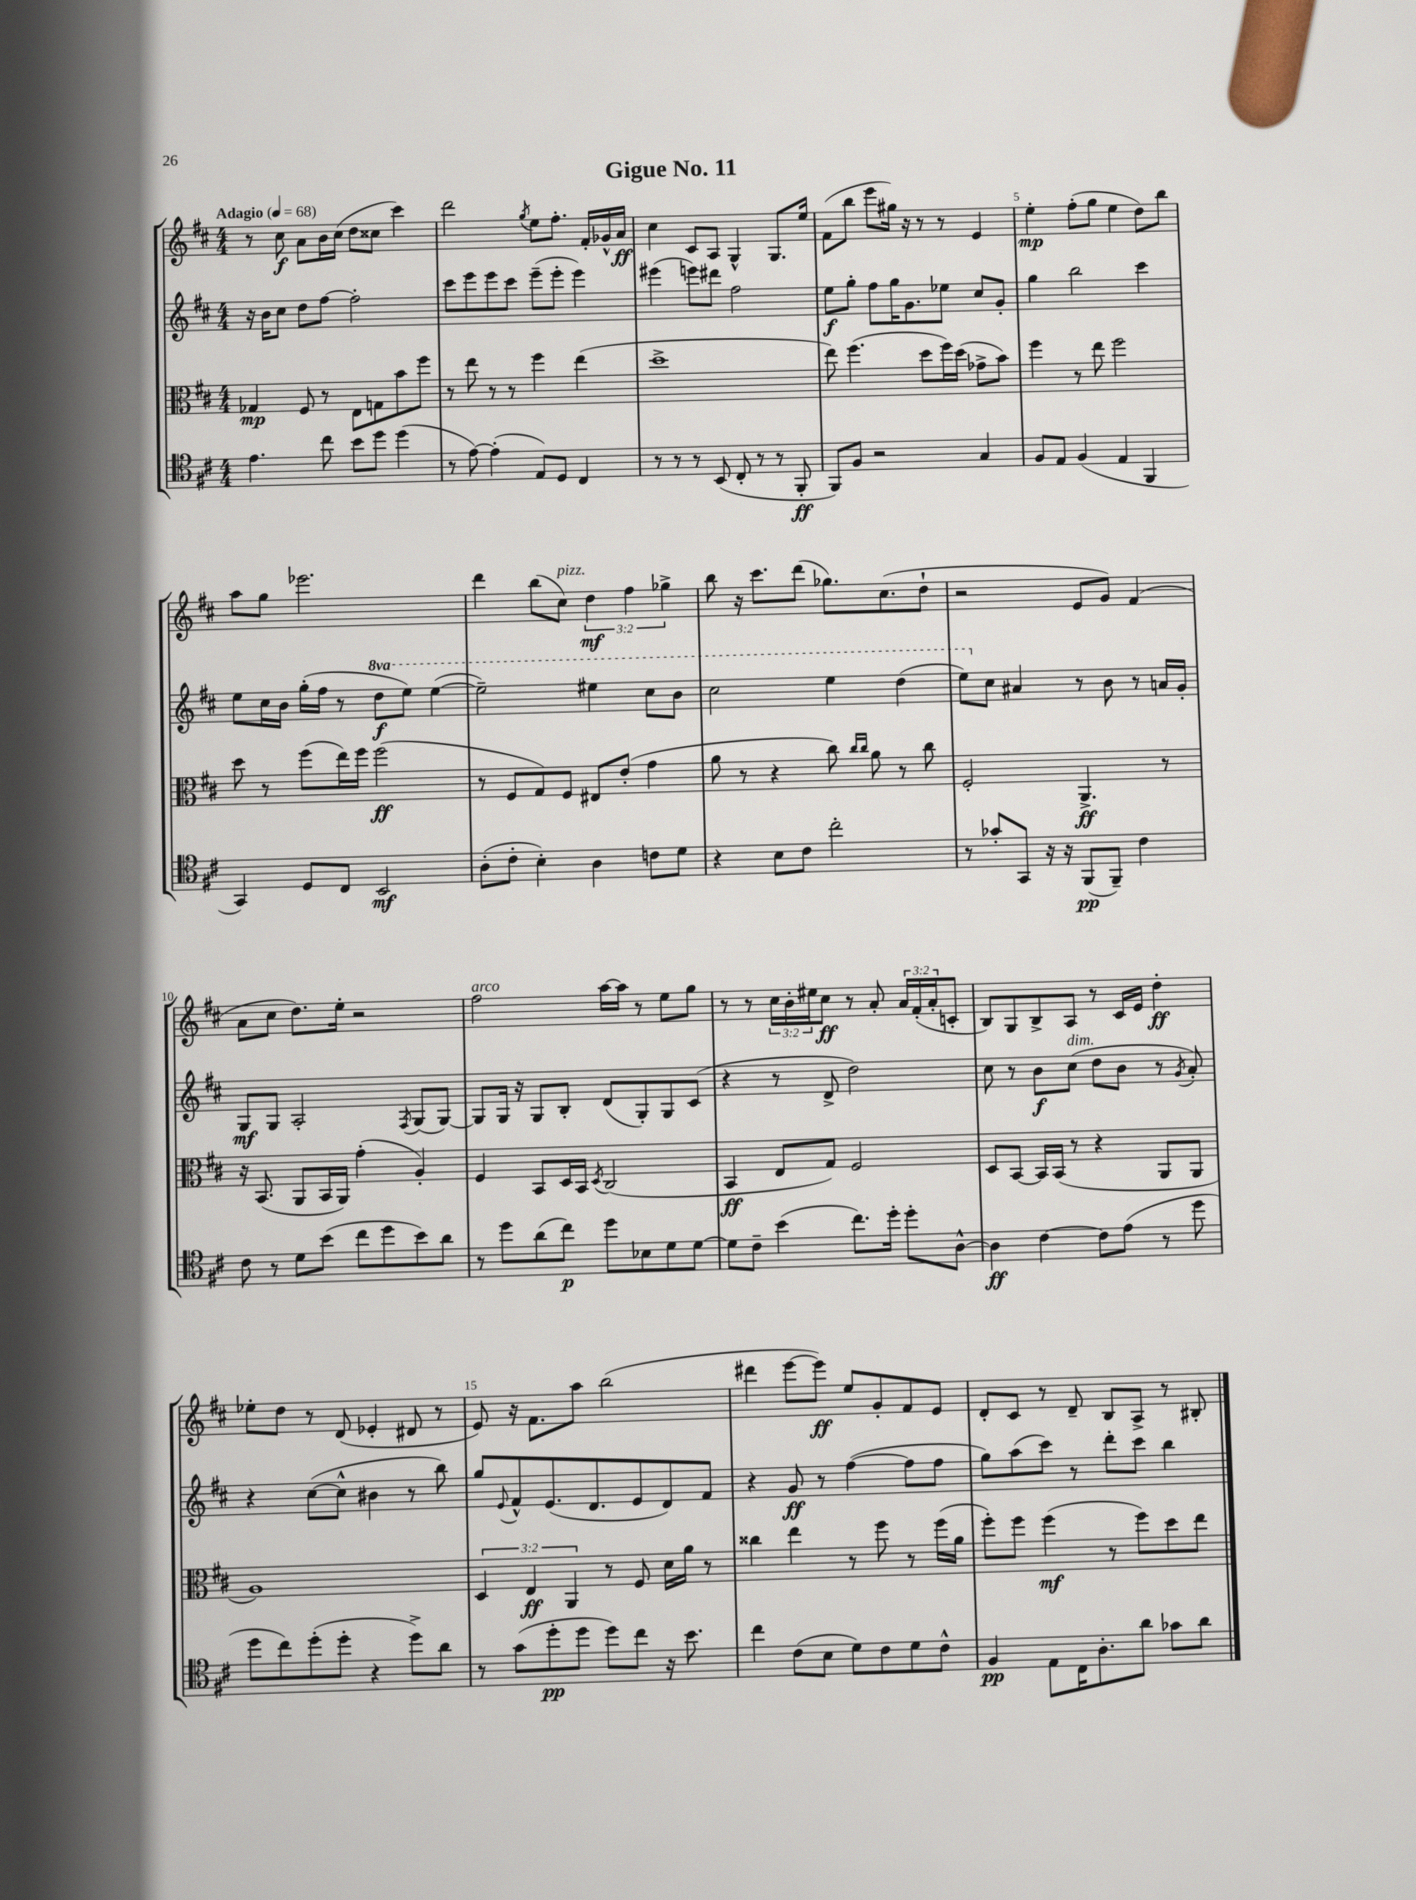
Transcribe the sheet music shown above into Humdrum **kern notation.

**kern	**kern	**kern	**kern
*staff4	*staff3	*staff2	*staff1
*clefC4	*clefC3	*clefG2	*clefG2
*k[f#c#]	*k[f#c#]	*k[f#c#]	*k[f#c#]
*M4/4	*M4/4	*M4/4	*M4/4
*MM68	*MM68	*MM68	*MM68
4.e	4G-	16r	8r
.	.	16b	.
.	.	8cc#	8cc#
.	8F#	8dd	8a
8cc#	8r	[8ff#	16b
.	.	.	(16cc#
8b	8E	2ff#']	8dd
8dd	8G	.	8cc##
(4dd	8b	.	4ccc#)
.	8ff#	.	.
=	=	=	=
8r	8r	8ccc#	2ddd
[8e)	8ee	8eee	.
(4e']	8r	8eee	.
.	8r	8ccc#	.
.	.	.	8qgg
8E)	4ff#	(8eee~	8ee
8D	.	8eee'	8.ff#'
4C#	(4ee	4eee)	.
.	.	.	16f#'
.	.	.	16g-^^
.	.	.	16a
=	=	=	=
8r	1dd^	(4eee#	4cc#
8r	.	.	.
8r	.	8eee)	8c#
(8BB	.	8ddd#	8A
8C#'	.	2ff#	4G^^
8r	.	.	.
8r	.	.	8.G
8FF#'	.	.	.
.	.	.	16ee
=	=	=	=
8FF#)	8ee)	8ee	(8f#
8F#	(4.ff#	8gg'	8bb
2r	.	8ff#	8eee
.	.	16gg	16gg#)
.	.	8.g	16r
.	8dd	.	8r
.	16ff#)	8ee-	8r
.	(16dd	.	.
4G	8g-^	8cc#	4e
.	8b)	8g'	.
=	=	=	=
8F#	4ff#	4gg	4ee'
8E	.	.	.
(4F#	8r	2bb	(8ff#'
.	8ee	.	8gg
4E	2ff#	.	4ee
4FF#	.	4ccc#	8dd)
.	.	.	8bb
=	=	=	=
4GG)	8dd	8ee	8aa
.	8r	16cc#	8gg
.	.	16b	.
8D	(8ff#	(16gg'	2.eee-
.	.	16ff#	.
8C#	16ee)	8r	.
.	16ff#	.	.
2BB	(2ff#	8ddd	.
.	.	8eee)	.
.	.	([4eee	.
=	=	=	=
(8A'	8r	2eee~])	4ddd
8c#'	8F#	.	.
4B')	8G)	.	(8bb
.	8F#	.	8cc#)
4A	8E#	4eee#	6dd
.	(8e'	.	.
.	.	.	6ff#
8c	4g	8ccc#	.
.	.	.	6gg-^
8d	.	8bb	.
=	=	=	=
4r	8a	2ccc#	8bb
.	8r	.	16r
.	.	.	8.ccc#
8B	4r	.	.
8c#	.	.	(8ddd
2cc#'	8cc#)	4eee	8.gg-)
.	16qqcc#	.	.
.	16qqcc#	.	.
.	8a	.	.
.	.	.	(8.cc#
.	8r	(4ddd	.
.	8cc#	.	8dd`
=	=	=	=
8r	2F#'	8eee)	2r
8g-'	.	8cc#	.
8GG	.	4a#	.
16r	.	.	.
16r	.	.	.
(8FF#	4.AA^	8r	8e
8FF#~)	.	8b	8g)
4c#	.	8r	(4f#
.	8r	16a	.
.	.	16g'	.
=	=	=	=
8c#	16r	8G	8a
.	(8.BB	.	.
8r	.	8G	8cc#
8d	8AA	2A'	8.dd)
(8b	16BB	.	.
.	16AA)	.	16ee'
8cc#	(4g'	.	2r
8dd	.	.	.
.	.	8qF#	.
8b)	4A')	(8G	.
8a	.	[8G)	.
=	=	=	=
8r	4F#	8G]	2ff#
8dd	.	16G	.
.	.	16r	.
(8a	8BB	8G	.
8cc#)	16D	8B'	.
.	16BB	.	.
.	8qD	.	.
8dd	(2C#	(8d	[16aa
.	.	.	16aa]
8B-	.	8G')	8r
8d	.	8G	8ee
[8d	.	(8c#	8gg
=	=	=	=
8d]	4BB	4r	8r
8c#~	.	.	8r
(4b	8E	8r	24cc#
.	.	.	24b'
.	.	.	24ee#
.	8G)	8d^	8cc#
8.cc#)	2F#	2dd)	8r
.	.	.	8a'
16dd'	.	.	.
8dd'	.	.	24a
.	.	.	(24f#'
.	.	.	24a'
[8A^^	.	.	8c'
=	=	=	=
4A]	8D	8cc#	8B)
.	[8BB	8r	8G
[4c#	16BB]	8b	8B^
.	(16BB	.	.
.	8r	(8cc#	8A
8c#]	4r	8dd	8r
(8e	.	8b	16c#
.	.	.	16e
8r	8AA	8r	4dd'
.	.	8qg	.
8dd	8AA	8a')	.
=	=	=	=
8dd	1A)	4r	8ee-'
8cc#)	.	.	8dd
(8dd'	.	([8cc#	8r
8dd'	.	8cc#^^]	(8d
4r	.	4b#	4e-'
8dd^)	.	8r	8d#
8a	.	8bb)	8r
=	=	=	=
8r	6D	8gg	8e)
.	.	8qqe	.
(8g	.	8f#^^	16r
.	6E	.	.
.	.	.	8.f#
8dd'	.	(8.e	.
.	6AA	.	.
8dd	.	.	8aa
.	.	8.d	.
8dd)	8r	.	(2bb
8cc#	8F#	8e	.
16r	16d	8d)	.
8.b	16a	.	.
.	8r	8f#	.
=	=	=	=
4cc#	4cc##	4r	4ddd#
(8c#	4ee	8g	[8eee
8B	.	8r	8eee])
8d)	8r	([4ff#	8ee
8c#	8ff#	.	8g'
8d	8r	8ff#]	8f#
8c#^^	(16ff#	8ff#	8e
.	16a	.	.
=	=	=	=
4F#	8ff#')	8gg)	8d'
.	8ff#	(8aa	8c#
8E	(4ff#	8ccc#)	8r
16C#	.	8r	8d~
8.A'	.	.	.
.	8r	8ddd'	8B
8a	8ff#)	8ccc#	8A^
8g-	8dd	4bb	8r
8a	8ee	.	8B#'
==	==	==	==
*-	*-	*-	*-
